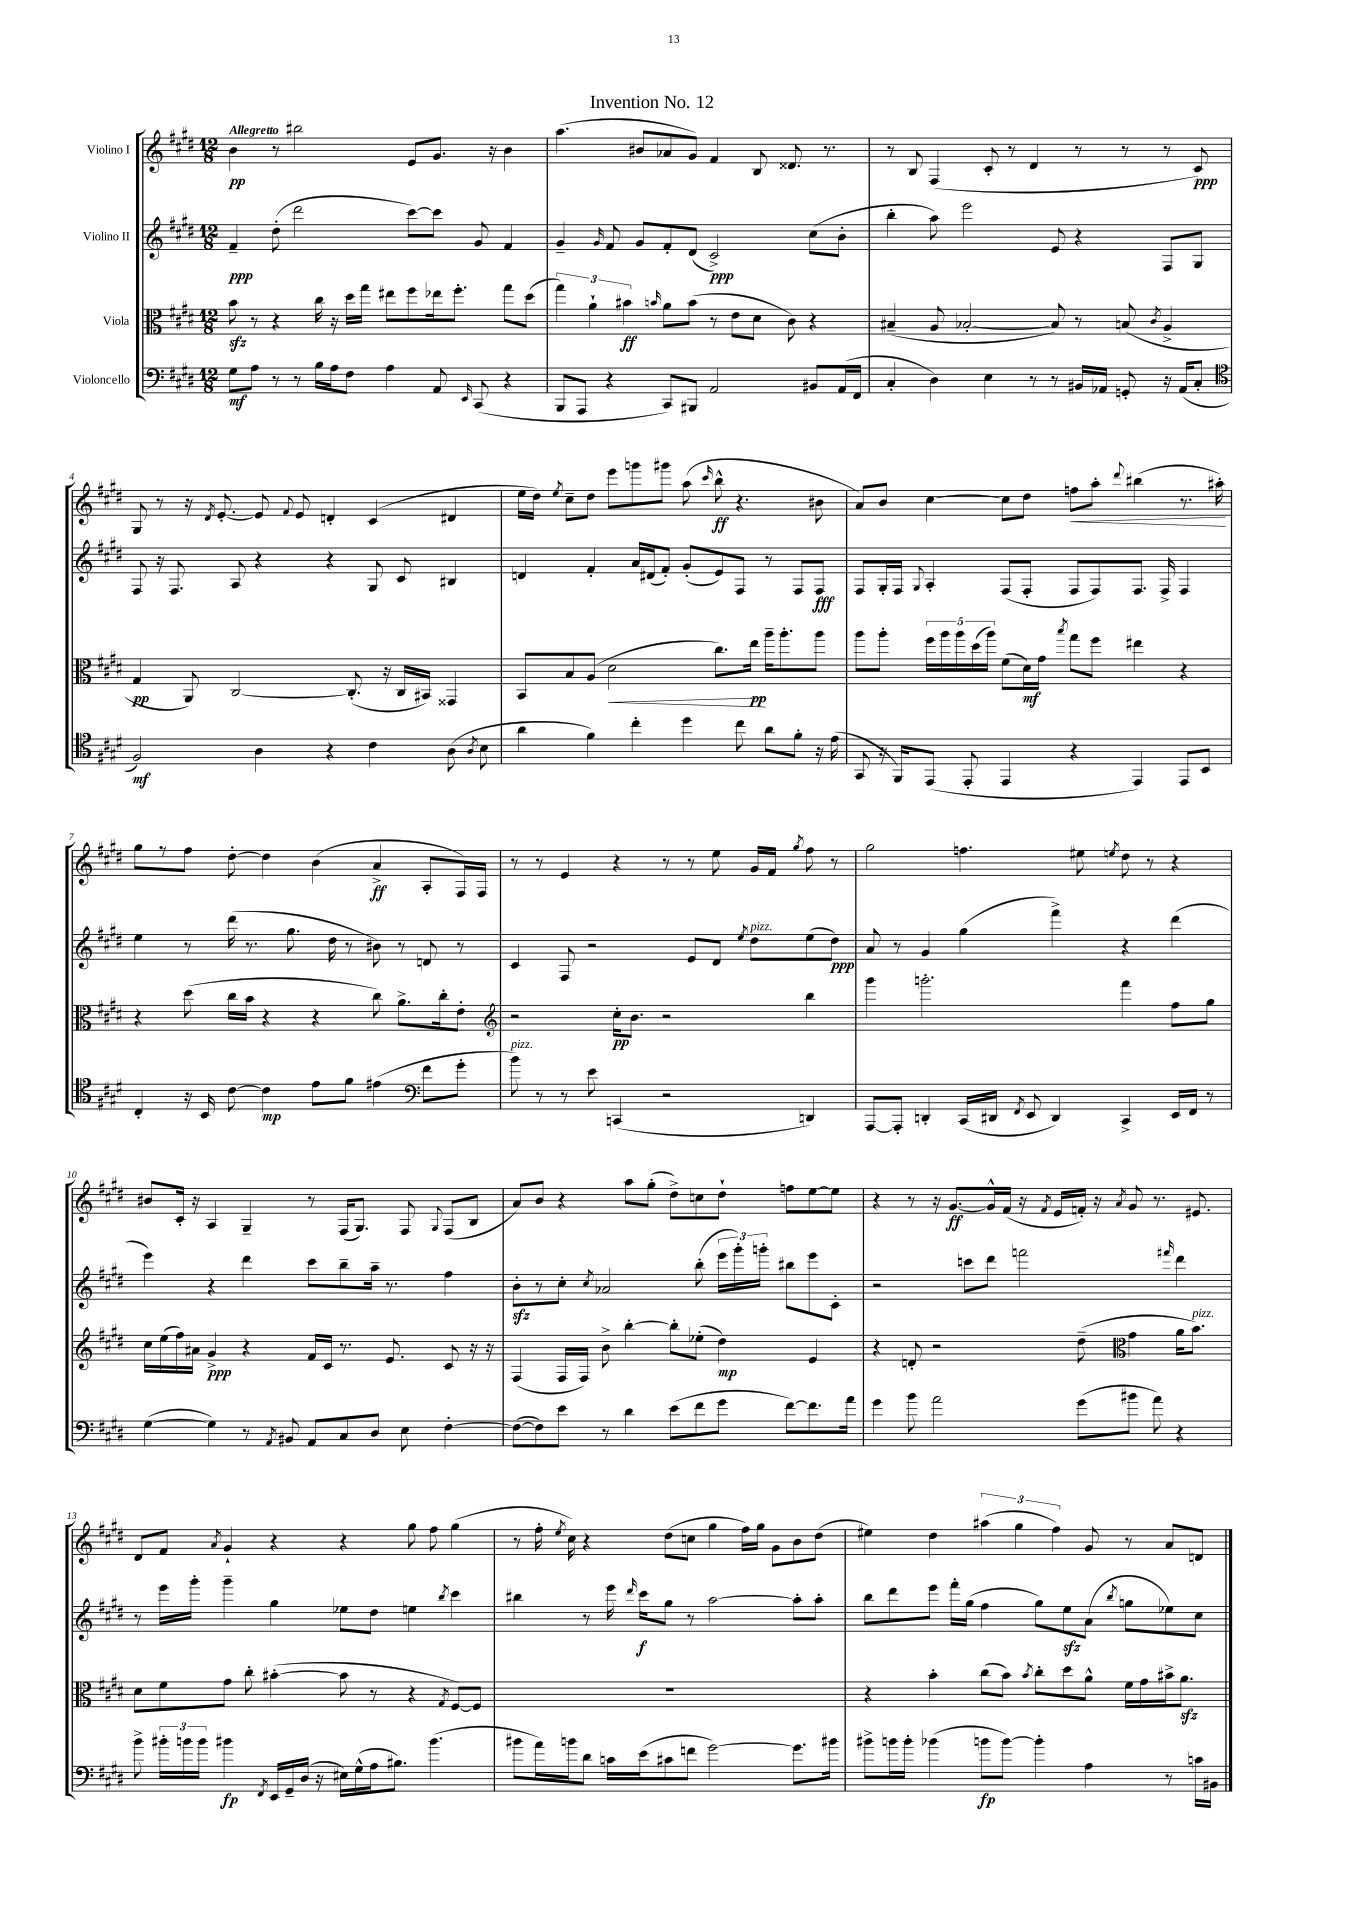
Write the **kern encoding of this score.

**kern	**kern	**kern	**kern
*staff4	*staff3	*staff2	*staff1
*clefF4	*clefC3	*clefG2	*clefG2
*k[f#c#g#d#]	*k[f#c#g#d#]	*k[f#c#g#d#]	*k[f#c#g#d#]
*M12/8	*M12/8	*M12/8	*M12/8
8G#\L	8b\	4f#~/	4b\
8A\J	8r	.	.
8r	4r	(8dd#'\	8r
8r	.	2ddd#\	2bb#\
16B\LL	16cc#\	.	.
16A\J	16r	.	.
8F#\J	16dd#\LL	.	.
.	16gg#\JJ	.	.
4A\	8ee#\L	.	.
.	8ff#\	[8ccc#\L)	8e/L
8AA/	16ee-\k	8ccc#\]J	8.g#/J
.	8.ff#'\J	.	.
16qqEE/	.	.	.
(8CC#/	.	8g#/	.
.	.	.	16r
4r	8gg#\L	4f#/	4b\
.	(8dd#\J	.	.
=	=	=	=
8BBB/L	6gg#\)	4g#~/	(4.aa\
8AAA/J	.	.	.
.	6a`\	.	.
.	.	16qqg#/	.
4r	.	8f#/	.
.	6b#\	.	.
.	.	8g#/L	8b#/L
.	16qqb/	.	.
8CC#/L)	8a\L	8f#'/	8a-/
8BBB#/J	(8b\J	(8d#/J	8g#/J)
2AA/	8r	2c#^/)	4f#/
.	8e\L	.	.
.	8d#\J	.	8B/
.	8c#\)	.	8.d##/
8BB#/L	4r	(8cc#\L	.
.	.	.	8.r
(16AA/L	.	8b'\J	.
16FF#/JJ	.	.	.
=	=	=	=
4C#'/	(4B#~/	4bb'\	8r
.	.	.	8B/
4D#\)	8A/	8aa\)	(4F#/
.	[2B-'/	2eee\	.
4E\	.	.	8c#'/
.	.	.	8r
8r	.	.	4d#/
8r	8B-/])	8e/	.
16BB#/LL	8r	4r	8r
16AA-/JJ	.	.	.
8GG'/	(8B/	.	8r
.	8qc#/	.	.
16r	4A^/	8F#/L	8r
(16AA-/LK	.	.	.
8C#'/J	.	8G#/J	8c#/)
=	=	=	=
*clefC4	*	*	*
2F#/)	4G#/	8F#/	8G#/
.	.	16r	8r
.	.	8.F#/	.
.	8AA/)	.	16r
.	.	.	8qd#/
.	.	.	[8.e'/
.	[2C#/	8A/	.
4A\	.	4r	8e/]
.	.	.	8qqf#/
.	.	.	8e/
4r	.	4r	4d'/
.	(8.C#'/]	.	.
4c#\	.	8G#/	(4c#/
.	16r	.	.
.	16C#/LL	8c#/	.
.	16BB#/JJ)	.	.
(8A\	4GG##/	4B#/	4d#/
8qA/	.	.	.
8B\	.	.	.
=	=	=	=
4a\	8BB/L	4d/	16ee\LL
.	.	.	16dd#\JJ)
.	.	.	8qee/
.	8B/	.	8cc#~\L
4f#\)	(8A/J	4f#'/	8dd#\J
.	2d#\	.	8eee\L
4cc#'\	.	16a/LL	8ggg\
.	.	(16d#/J	.
.	.	8f#'/J)	8ggg#\J
4dd#\	.	(8g#'/L	(8aa\
.	.	.	16qqccc#/
.	8.cc#\L)	8e/)	8bb^^\
8cc#\	.	8F#/J	4.r
.	16ee\Jk	.	.
8a\L	16aa~\LK	8r	.
.	8.aa'\	.	.
8f#'\J	.	8F#/L	.
16r	8aa\J	8F#/J	8b#\
(16e\	.	.	.
=	=	=	=
8GG#/	8aa\L	8F#/L	8a/L)
16r	8aa'\J	16G#'/L	8b/J
16FF#/LK)	.	16F#/JJ	.
.	.	8qqG#/	.
(8EE/J	20ff#\LL	4A'/	[4cc#\
.	20aa\	.	.
.	20aa\	.	.
8EE'/	.	.	.
.	(20dd#\	.	.
.	20aa\JJ)	.	.
4EE/	(8f#\L	(8F#/L	8cc#\]L
.	16d#\L)	8F#'/J	8dd#\J
.	16g#\JJ	.	.
.	8qbb/	.	.
4r	8gg#\L	8F#/L	8ff\L
.	8ff#\J	8F#/)	8aa'\J
.	.	.	8qqddd#/
4EE/)	4ee#\	8.F#/J	(4bb#\
.	.	16F#^/	.
8EE/L	4r	4F#/	8.r
8BB/J	.	.	.
.	.	.	16aa#'\)
=	=	=	=
4C#'/	4r	4ee\	8gg#\L
.	.	.	8r
16r	(8dd#\	8r	8ff#\J
16BB/	.	.	.
[8c#\	16cc#\LL	(16ddd#\	[8dd#'\
.	16b\JJ	8.r	.
4c#\]	4r	.	4dd#\]
.	.	8.gg#\	.
8e\L	4r	.	(4b\
.	.	16dd#\	.
8f#\J	.	8r	.
(4e#\	8cc#\)	8b#\)	4a^/
.	8.a^\L	8r	.
*clefF4	*	*	*
8f#\L	.	8d/	8A'/L
.	16cc#'\k	.	.
8g#'\J	8e'\J	8r	16F#/L)
.	.	.	16F#/JJ
=	=	=	=
*	*clefG2	*	*
8b\)	2r	4c#/	8r
8r	.	.	8r
8r	.	8F#/	4e/
8e\	.	2r	.
(4CC/	16cc#'\LK	.	4r
.	8.b\J	.	.
2r	2r	.	8r
.	.	8e/L	8r
.	.	8d#/J	8ee\
.	.	8qee/	.
.	.	8dd#\L	16g#/LL
.	.	.	16f#/JJ
.	.	.	8qgg#/
4DD/)	4bb\	(8ee\	8ff#\
.	.	8dd#\J)	8r
=	=	=	=
[8AAA/L	4ggg#\	8a/	2gg#\
8AAA'/]J	.	8r	.
4DD'/	2.ggg'\	4g#/	.
(16CC#/LL	.	(4gg#\	4.ff\
16DD#/JJ	.	.	.
8qFF#/	.	.	.
8EE/	.	.	.
4DD#/)	.	4fff#^\)	.
.	.	.	8ee#\
.	.	.	8qee/
4CC#^/	4fff#\	4r	8dd#\
.	.	.	8r
16EE/LL	8ff#\L	(4ddd#\	4r
16FF#/JJ	.	.	.
8r	8gg#\J	.	.
=	=	=	=
([4G#\	16cc#\LL	4eee\)	8b#/L
.	(16ee\	.	.
.	16ff#\)	.	16c#'/Jk
.	16a#\JJ	.	16r
4G#\])	4g#^/	4r	4A/
8r	4r	4ddd#\	4G#~/
8qAA/	.	.	.
8BB#/	.	.	.
8AA/L	16f#/LL	8ccc#\L	8r
.	16c#/JJ	.	.
8C#/	8.r	8bb~\	(16F#/LK
.	.	.	8.G#/J)
8D#/J	.	16aa~\Jk	.
.	8.e/	8.r	.
8E\	.	.	8F#/
.	.	.	8qqG#/
[4F#'\	8c#/	4ff#\	(8F#/L
.	16r	.	8B/J
.	16r	.	.
=	=	=	=
(8F#\_L	(4F#/	8b'\L	8a/L)
8F#\])	.	8r	8b/J
8e\J	16F#/LL	8cc#'\J	4r
.	16F#/JJ)	.	.
.	.	8qcc#/	.
8r	8b^\	2a-/	.
4d#\	[4bb'\	.	8aa\L
.	.	.	(8gg#'\J
(8e\L	8bb'\]L	.	8dd#^\L)
8f#\	(8ee-'\J	(8bb'\	8cc\
8g#\J	4dd#\)	24eee\LL	8dd#`\J
.	.	24ggg#'\)	.
.	.	24ggg'\JJ	.
[8f#\L)	.	8bb#\L	8ff\L
8.f#\]	4e/	8eee\	[8ee\
.	.	8c#'\J	8ee\]J
16a\Jk	.	.	.
=	=	=	=
4g#\	4r	2r	4r
8b\	8d'/	.	8r
2a\	2r	.	16r
.	.	.	[8.g#/L
.	.	8ccc\L	.
.	.	8ddd#\J	16g#^^/]L
.	.	.	(16f#/JJ
.	.	2fff\	16r
.	.	.	8qf#/
.	.	.	16e/LL
(8g#\L	(8dd#~\	.	16f'/JJ)
.	.	.	16r
*	*clefC3	*	*
.	.	.	8qa/
8b#\J	4g#\	.	8g#/
8a\)	.	.	8.r
.	.	16qqfff#/	.
4r	16a\LK	4ddd#\	.
.	8.b\J)	.	8.e#/
=	=	=	=
8b^\	8d#\L	8r	8d#/L
24b#'\LL	8f#\	16eee\LL	8f#/J
24b\	.	.	.
.	.	16ggg#'\JJ	.
24b\JJ	.	.	.
.	.	.	8qa/
4b#\	8g#\J	4ggg#~\	4g#`/
.	8cc#'\	.	.
8qFF#/	.	.	.
16EE/LL	([4b#'\	4gg#\	4r
16GG#~/	.	.	.
(16D#/JJ	.	.	.
16r	.	.	.
16E#\LL)	8b#\]	8ee-\L	4r
(16G#^^\	.	.	.
16A\J	8r	8dd#\J	.
8.B#\J)	.	.	.
.	4r	4ee\	8gg#\
(4.b#\	.	.	8ff#\
.	8qG#/	8qbb/	.
.	[8F#/L)	4ccc#\	(4gg#\
.	8F#/]J	.	.
=	=	=	=
8b#\L	1.r	4bb#\	8r
16a\L)	.	.	16ff#'\
.	.	.	8qee/
16b\J	.	.	16cc#\)
8d#\J	.	8r	4r
16c\LL	.	16eee\	.
.	.	16qqddd#/	.
(16e\J	.	16ccc#\LK	.
8c#\	.	8gg#\J	(8dd#\L
8f\J	.	8r	8cc\J
[2g#\)	.	[2aa\	4gg#\
.	.	.	16ff#\LL)
.	.	.	16gg#\JJ
.	.	.	8g#\L
8.g#\]L	.	8aa'\]L	8b\
.	.	8aa'\J	(8dd#\J
16b#\Jk	.	.	.
=	=	=	=
8b#^\L	4r	8bb\L	4ee#\)
16b\L	.	8ddd#\	.
16b'\JJ	.	.	.
(4b-\	4b'\	8eee\J	4dd#\
.	.	16fff#'\LL	.
.	.	(16gg#\JJ	.
8b\L	(8cc#\L	4ff#\	(6aa#\
[8b\J)	8b\J)	.	.
.	.	.	6gg#\
.	8qb/	.	.
4b'\]	8cc#'\L	8gg#\L)	.
.	.	.	6ff#\)
.	8dd#\	8ee\	.
4A\	8a^^\J	(8a\J	8g#/
.	.	8qbb/	.
.	16f#\LL	8gg\L	8r
.	16g#\	.	.
8r	16b#^\J	8ee-\)	8a/L
.	8.a\J	.	.
16c\LL	.	8cc#\J	8d/J
16BB#\JJ	.	.	.
==	==	==	==
*-	*-	*-	*-
